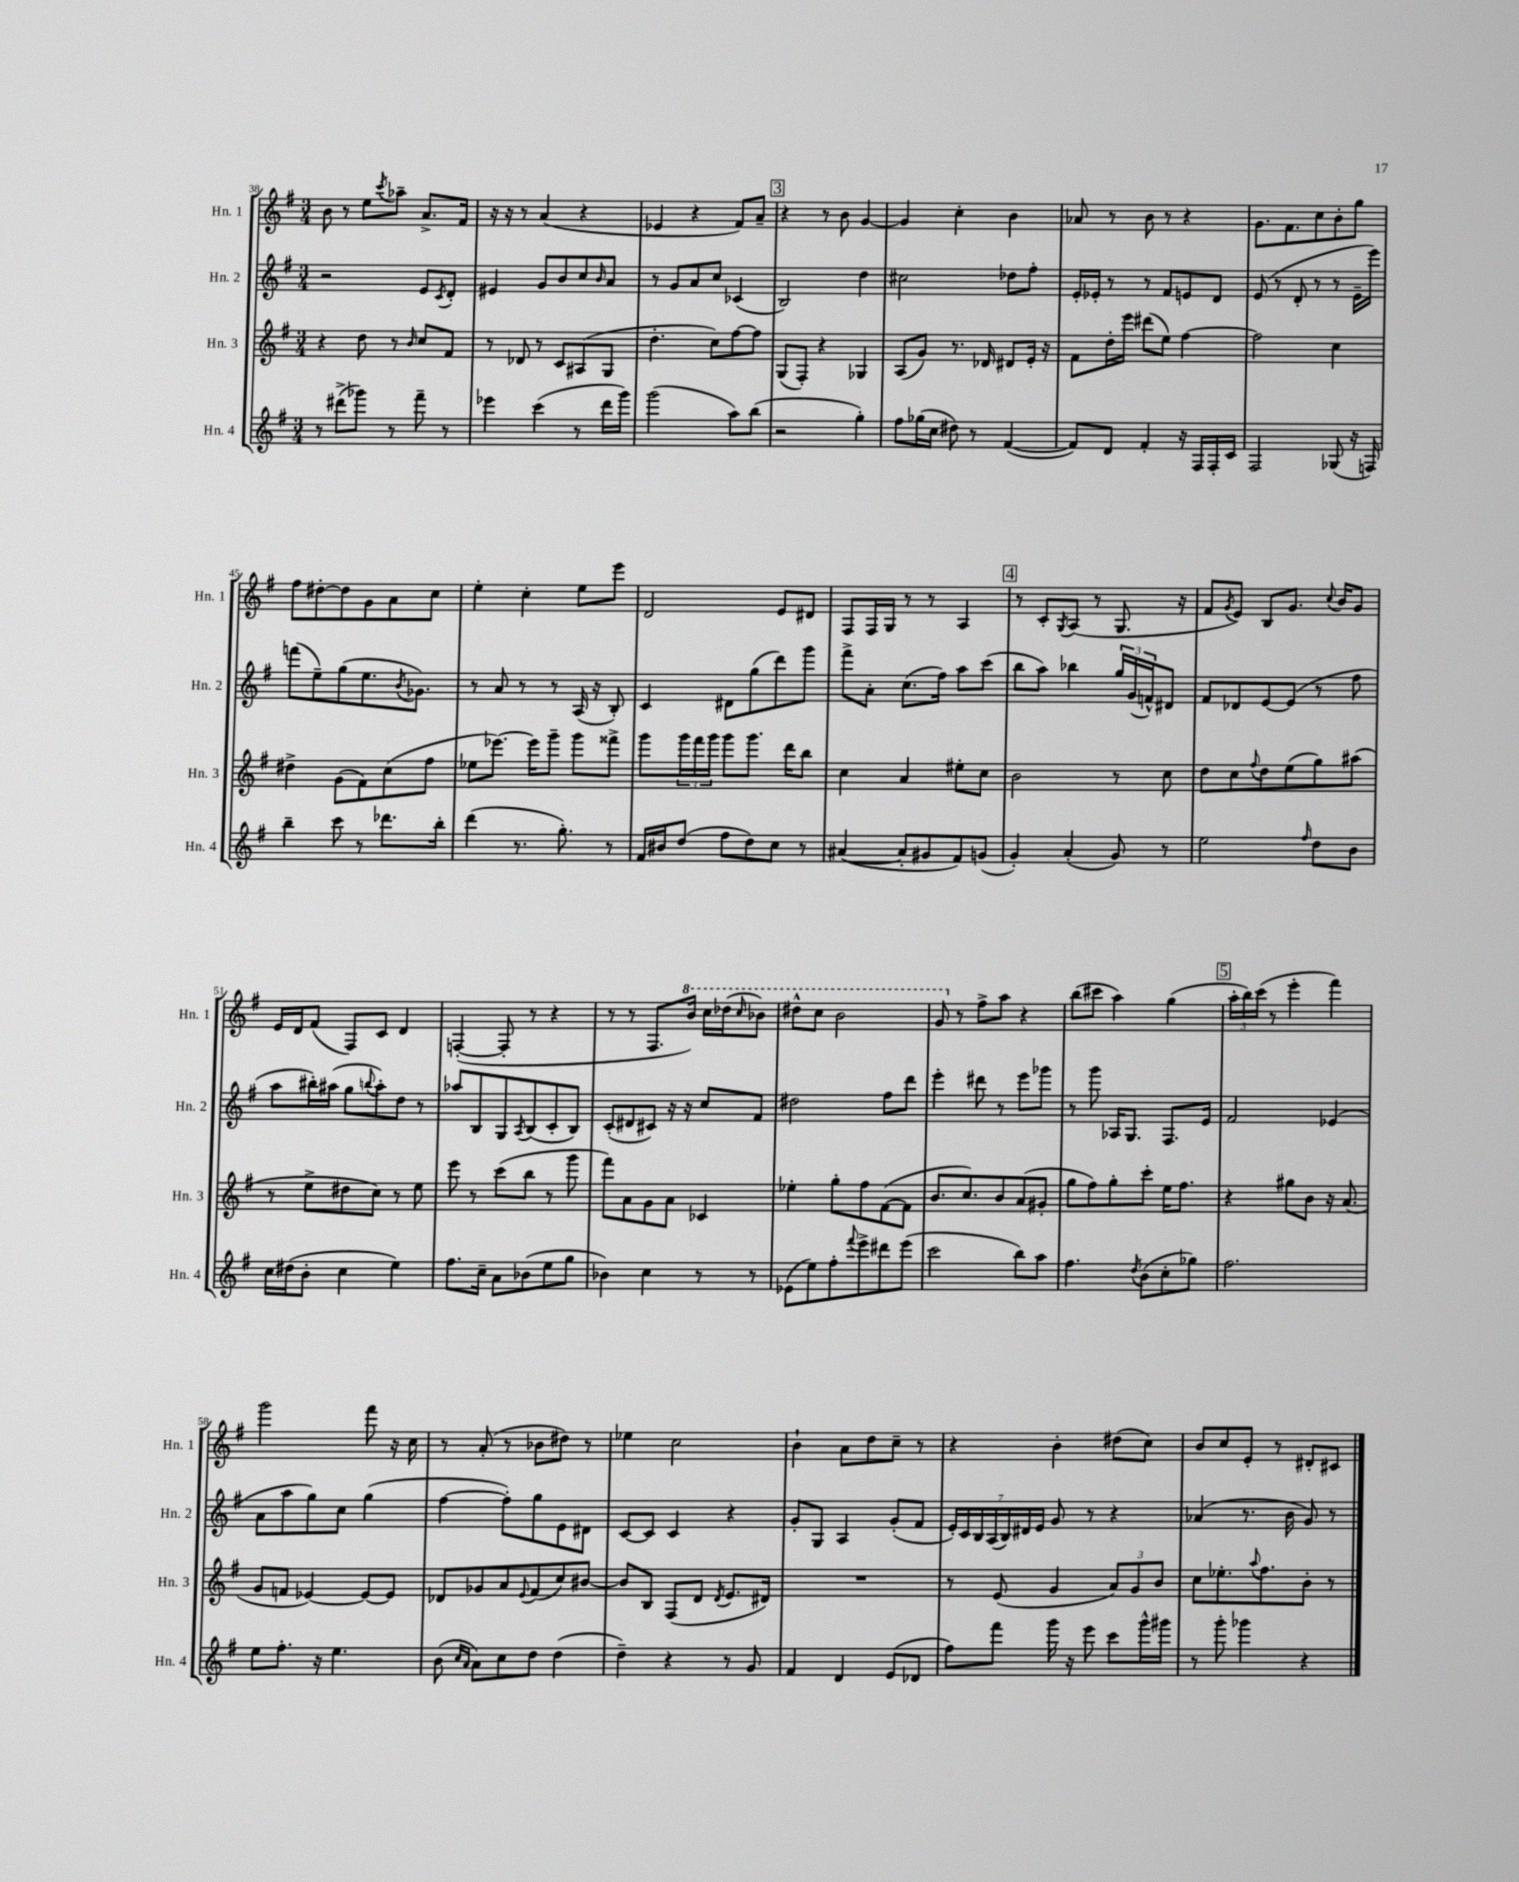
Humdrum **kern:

**kern	**kern	**kern	**kern
*staff4	*staff3	*staff2	*staff1
*clefG2	*clefG2	*clefG2	*clefG2
*k[f#]	*k[f#]	*k[f#]	*k[f#]
*M3/4	*M3/4	*M3/4	*M3/4
8r	4r	2r	8b
(8ddd#^	.	.	8r
8ggg-)	8dd	.	8ee
.	.	.	8qccc
8r	8r	.	8aa-~
.	16qqb	.	.
8fff#~	8cc	8e	8.a^
.	.	8qc	.
8r	8f#	8d'	.
.	.	.	16f#
=	=	=	=
4eee-	8r	4e#	16r
.	.	.	16r
.	8d-	.	8r
(4ccc	8r	8g	(4a
.	8c	8b	.
8r	(8A#	8cc	4r
.	.	16qqb	.
16ddd	8G	8a	.
16ggg)	.	.	.
=	=	=	=
(2ggg	4.dd'	8r	4e-
.	.	8g	.
.	.	8a	4r
.	8cc)	8cc	.
8aa)	[8ff#	(4c-	8f#)
(8bb	8ff#]	.	8a~
=	=	=	=
2r	(8G	2B)	4r
.	8F#')	.	.
.	4r	.	8r
.	.	.	8b
4gg')	4G-	4dd	[4g
=	=	=	=
8ff#	(8A	2cc#	4g]
(16gg-	8g)	.	.
16cc	.	.	.
8dd#)	8.r	.	4cc'
8r	.	.	.
.	16d-	.	.
([4f#	8d#	8dd-	4b
.	16e'	8ff#'	.
.	16r	.	.
=	=	=	=
8f#])	8f#	16e'	8a-
.	.	16e-'	.
8d	16dd'	8r	8r
.	16eee	.	.
4f#'	(8ddd#	8r	8b
.	8ee)	8f#	8r
16r	[4ff#	8e	4r
16F#	.	.	.
16F#'	.	8d	.
16c	.	.	.
=	=	=	=
2F#	2ff#]	(8e	8.g
.	.	8r	.
.	.	.	8.f#
.	.	8d'	.
.	.	8r	8cc
(8G-	4cc	8r	8b'
16r	.	16e~	8gg
16F)	.	16eee)	.
=	=	=	=
4bb~	4dd#^	(8fff	8ff#
.	.	8ee~)	[8dd#'
8ccc	(8g	(8gg	8dd#]
8r	8f#)	8.ee	8g
8.ddd-	(8cc	.	8a
.	.	8qb	.
.	.	8.g-)	.
.	8ff#	.	8cc
16bb'	.	.	.
=	=	=	=
(4ddd	8ee-	8r	4ee'
.	[8.eee-)	8a	.
8.r	.	8r	4cc'
.	16eee-]	.	.
.	8ggg~	8r	.
8.gg')	.	.	.
.	8ggg	(16A	8ee
.	.	16r	.
8r	8fff##^	8B')	8eee
=	=	=	=
16f#	8ggg	4c	2d
16b#	.	.	.
(8dd	24ggg	.	.
.	24fff#	.	.
.	24ggg	.	.
8ff#	8ggg	8d#	.
8dd)	8.ggg	(8gg	.
8cc	.	8ddd)	8e
.	16ddd	.	.
8r	8bb	8ggg	8d#
=	=	=	=
([4a#	4cc	8fff#^	8F#
.	.	8a'	16F#
.	.	.	16G
8a#']	4a	(8.cc	8r
8g#	.	.	8r
.	.	16ff#)	.
8f#)	8ee#'	8aa	4A
(8g	8cc	(8ccc	.
=	=	=	=
4g')	2b	8bb	8r
.	.	8aa)	8c'
.	.	.	8qG
(4a'	.	4bb-	(8A
.	.	.	8r
8g)	8r	24gg	8.G
.	.	(24g	.
.	.	24f^^)	.
8r	8cc	8d#	.
.	.	.	16r
=	=	=	=
2ee	8dd	8f#	8f#
.	.	.	8qg
.	8cc	8d-	8e)
.	8qqff#	.	.
.	8dd	[8e	8B
.	(8ee	(8e]	8.g
16qqff#	.	.	.
8dd	8gg)	8r	.
.	.	.	8qqcc
.	.	.	16b
8b	(8aa#	8ff#	8g
=	=	=	=
16cc	8r	8aa	16e
(16dd#	.	.	16d
8b'	8ee^	16bb#')	(8f#
.	.	(16aa#	.
4cc	8dd#	8gg	8F#)
.	.	8qqbb	.
.	8cc)	8aa#')	8c
4ee)	8r	8dd	4d
.	8ee	8r	.
=	=	=	=
8.ff#	8eee	8aa-	([4F'
.	8r	8B	.
16cc~	.	.	.
8a	(8ccc	8G	8F']
.	.	8qA	.
(8b-	8bb	(8B	8r
8ee	8r	8c'	4r
8gg	8ggg	8B)	.
=	=	=	=
4b-)	8fff#)	(8c'	8r
.	8a	8d#	8r
4cc	8g	8c#)	8.F#
.	8a	16r	.
.	.	16r	16bb)
8r	4c-	8cc	16ccc
.	.	.	(16ddd-
.	.	.	16qqccc
8r	.	8f#	8bb-)
=	=	=	=
(8e-	4ee-'	2dd#	8ddd#^^
8ee)	.	.	8ccc
8ff#'	8gg'	.	2bb
8qqfff#	.	.	.
8eee^	8ff#	.	.
8ddd#	([8f#	8ff#	.
(8eee	8f#]	8ddd	.
=	=	=	=
2ccc	8.b	4eee'	8gg
.	.	.	8r
.	8.cc)	.	.
.	.	8ddd#	8ff#^
.	8b	8r	8aa
8bb)	(8a	8eee	4r
8aa	8g#'	8ggg-	.
=	=	=	=
4.ff#	8gg	8r	(8bb
.	8ff#)	8ggg	8ccc#
.	8gg'	16A-	4aa)
.	.	8.G	.
8qdd	.	.	.
(8b	8ccc'	.	.
8cc'	16ee	8.F#	(4gg
.	8.ff#	.	.
8gg-)	.	.	.
.	.	16e	.
=	=	=	=
2.ff#	4r	2f#	24aa'
.	.	.	24bb)
.	.	.	(24ccc
.	.	.	8r
.	8gg#	.	4eee'
.	8b	.	.
.	16r	(4e-	4fff#)
.	(8.a	.	.
=	=	=	=
8ee	8g	8a	2ggg
8.ff#'	8f	8aa	.
.	[4e-)	8gg)	.
16r	.	.	.
4.ee	.	8cc	.
.	8e-_	(4gg	8fff#
.	8e-]	.	16r
.	.	.	16cc
=	=	=	=
(8b	8d-	[4ff#	8r
16qqcc	.	.	.
16qqa	.	.	.
8a)	8g-	.	(8a'
8cc	8a	8ff#'])	8r
.	8qqe	.	.
8dd	(8f#	8gg	8b-
(4dd	8cc)	8e	8dd#)
.	[8b#	8d#	8r
=	=	=	=
4dd~)	8b#]	[8c	4ee-
.	8B	8c]	.
4r	(8F#	4c	2cc
.	8d	.	.
.	8qd	.	.
8r	8.e	4r	.
8g	.	.	.
.	16d#)	.	.
=	=	=	=
4f#	2.r	8g'	4b`
.	.	8G	.
4d	.	4A	8a
.	.	.	8dd
(8e	.	(8g'	8cc~
8d-	.	8f#	8r
=	=	=	=
8ff#)	8r	28e')	4r
.	.	28c	.
.	.	28B	.
.	.	(28A	.
8fff#	(8e	.	.
.	.	28B)	.
.	.	28d#	.
.	.	28e	.
16ggg	4g	8g	4b'
16r	.	.	.
8eee	.	8r	.
8ccc	12a)	4r	(8dd#
.	12g	.	.
16ggg^^	.	.	8cc)
.	12b	.	.
16ggg#	.	.	.
=	=	=	=
8r	8cc	(4a-	8b
8ggg'	8.ee-'	.	8cc
4ggg-	.	8.r	8e'
.	8qqaa	.	.
.	8.ff#	.	.
.	.	.	8r
.	.	16b	.
4r	8b'	8g)	8d#'
.	8r	8r	8c#
==	==	==	==
*-	*-	*-	*-
